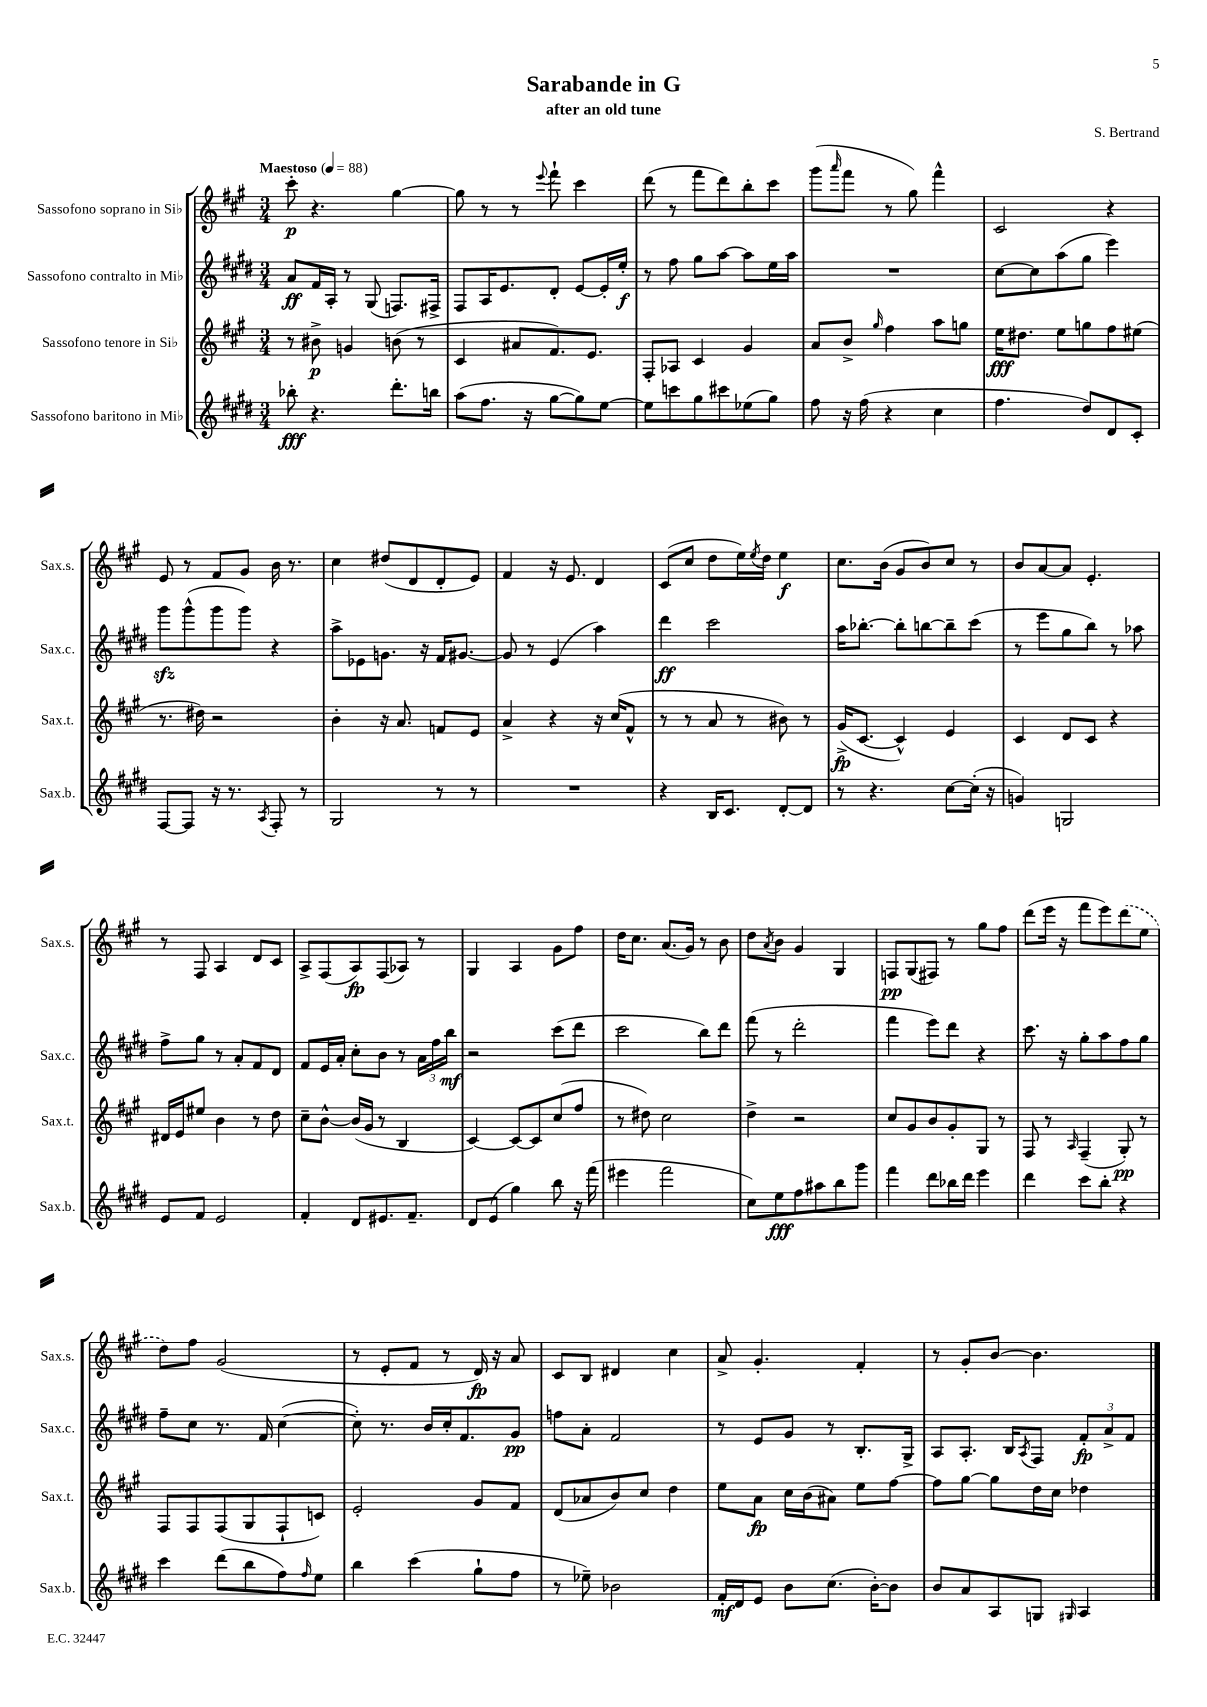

**kern	**kern	**kern	**kern
*staff4	*staff3	*staff2	*staff1
*clefG2	*clefG2	*clefG2	*clefG2
*k[f#c#g#d#]	*k[f#c#g#]	*k[f#c#g#d#]	*k[f#c#g#]
*M3/4	*M3/4	*M3/4	*M3/4
*MM88	*MM88	*MM88	*MM88
8bb-'	8r	8a	8ccc#'
4.r	8b#^	16f#	4.r
.	.	16A'	.
.	4g	8r	.
.	.	(8G#	.
8.ddd#'	(8b	8.F)	[4gg#
.	8r	.	.
16bb	.	16F#^	.
=	=	=	=
(8aa	4c#	8F#	8gg#]
8.ff#	.	16A	8r
.	.	8.e	.
.	8a#	.	8r
16r	.	.	.
.	.	.	8qqeee
[8gg#	8.f#)	8d#'	8fff#`
8gg#])	.	[8e	4ccc#
.	8.e	.	.
[8ee	.	16e']	.
.	.	16ee'	.
=	=	=	=
8ee]	8F#'	8r	(8ddd
8ccc	8A-	8ff#	8r
8gg#	4c#	8gg#	8fff#
8ccc#	.	[8aa	8ddd)
(8ee-	4g#	8aa]	8bb'
8gg#)	.	16ee	8ccc#
.	.	16aa	.
=	=	=	=
8ff#	8a	2.r	(8ggg#
.	.	.	16qqaaa
16r	8b^	.	8fff#
(16ff#	.	.	.
.	16qqgg#	.	.
4r	4ff#	.	8r
.	.	.	8gg#)
4cc#	8aa	.	4fff#^^
.	8gg	.	.
=	=	=	=
4.ff#	16ee	[8cc#	2c#
.	8.dd#	.	.
.	.	8cc#]	.
.	8ee	(8aa	.
8dd#)	8gg	8gg#	.
8d#	8ff#	4eee)	4r
8c#'	(8ee#	.	.
=	=	=	=
[8F#	8.r	8ggg#	8e
8F#]	.	(8ggg#^^	8r
.	16dd#)	.	.
16r	2r	8ggg#	8f#
8.r	.	.	.
.	.	8ggg#)	8g#
8qA	.	.	.
8F#'	.	4r	16b
.	.	.	8.r
8r	.	.	.
=	=	=	=
2G#	4b'	8aa^	4cc#
.	.	8e-	.
.	16r	8.g	(8dd#
.	8.a	.	.
.	.	.	8d
.	.	16r	.
8r	8f	16f#	8d'
.	.	[8.g#	.
8r	8e	.	8e)
=	=	=	=
2.r	4a^	8g#]	4f#
.	.	8r	.
.	4r	(4e	16r
.	.	.	8.e
.	16r	4aa)	4d
.	(16cc#	.	.
.	8f#^^	.	.
=	=	=	=
4r	8r	4ddd#	(8c#
.	8r	.	8cc#
16B	8a	2ccc#	8dd
8.c#	.	.	.
.	8r	.	16ee)
.	.	.	8qee
.	.	.	16dd
[8d#'	8b#)	.	4ee
8d#]	8r	.	.
=	=	=	=
8r	(16g#^	16aa	8.cc#
.	[8.c#	[8.bb-'	.
4.r	.	.	.
.	.	.	(16b
.	4c#^^])	8bb-']	8g#
.	.	[8bb	8b)
[8cc#	4e	8bb~]	8cc#
(16cc#']	.	(8ccc#	8r
16r	.	.	.
=	=	=	=
4g)	4c#	8r	8b
.	.	8eee	[8a
2G	8d	8gg#	8a]
.	8c#	8bb)	4.e'
.	4r	8r	.
.	.	8aa-	.
=	=	=	=
8e	16d#	8ff#^	8r
.	16e	.	.
8f#	8ee#	8gg#	8F#
2e	4b	8r	4A
.	.	8a'	.
.	8r	8f#	8d
.	8dd	8d#	8c#
=	=	=	=
4f#'	8cc#~	8f#	8A^
.	[8b^^	16e	(8F#
.	.	16a'	.
8d#	(16b]	8cc#'	8A)
.	16g#	.	.
8.e#	8r	8b	(8F#
.	4B	8r	8A-)
8.f#~	.	.	.
.	.	24a	8r
.	.	24ff#	.
.	.	24bb	.
=	=	=	=
8d#	[4c#)	2r	4G#
(8e	.	.	.
4gg#)	8c#_	.	4A
.	8c#]	.	.
8bb	(8cc#	(8ccc#	8g#
16r	8ff#	8ddd#	8ff#
(16fff#	.	.	.
=	=	=	=
4eee#	8r	2ccc#	16dd
.	.	.	8.cc#
.	8dd#)	.	.
2fff#	2cc#	.	(8.a
.	.	.	16g#)
.	.	8bb)	8r
.	.	8ddd#	8b
=	=	=	=
8cc#)	4dd^	(8fff#	8dd
.	.	.	8qa
8ee	.	8r	8b
8ff#	2r	2ddd#'	4g#
8aa#	.	.	.
8bb	.	.	4G#
8ggg#	.	.	.
=	=	=	=
4fff#	8cc#	4fff#	8F
.	8g#	.	(8G#
8ddd#	8b	8eee)	8F#)
16bb-	8g#'	8ddd#	8r
16ddd#	.	.	.
4eee	8G#	4r	8gg#
.	8r	.	8ff#
=	=	=	=
4ddd#	8F#	8.ccc#	(8ddd
.	8r	.	16eee
.	.	16r	16r
.	16qqA	.	.
8ccc#	(4F#~	8gg#'	8fff#
8bb'	.	8aa	8eee)
4r	8G#')	8ff#	(8ddd
.	8r	8gg#	8ee
=	=	=	=
4ccc#	8F#	8ff#~	8dd)
.	8F#	8cc#	8ff#
(8ddd#	(8F#	8.r	(2g#
8bb	8G#	.	.
.	.	16f#	.
8ff#)	8F#`	([4cc#	.
16qqff#	.	.	.
8ee	8c)	.	.
=	=	=	=
4bb	2e'	8cc#'])	8r
.	.	8.r	8e'
(4ccc#	.	.	8f#
.	.	16b	.
.	.	16cc#'	8r
.	.	8.f#	.
8gg#`	8g#	.	16d)
.	.	.	16r
8ff#	8f#	8g#	8a
=	=	=	=
8r	(8d	8ff	8c#
8ee-~)	8a-	8a'	8B
2b-	8b)	2f#	4d#
.	8cc#	.	.
.	4dd	.	4cc#
=	=	=	=
16f#'	8ee	8r	8a^
16d#	.	.	.
8e	8a	8e	4.g#'
8b	16cc#	8g#	.
.	(16b	.	.
(8.cc#	8a#)	8r	.
.	8ee	8.B'	4f#'
[16b')	.	.	.
8b]	[8ff#	.	.
.	.	16G#^	.
=	=	=	=
8b	8ff#]	8A	8r
8a	[8gg#	8.A'	8g#'
8A	8gg#]	.	[8b
.	.	16B	.
.	.	8qA	.
8G	16dd	8F#	4.b]
.	16cc#	.	.
16qqG#	.	.	.
4A	4dd-	12f#'	.
.	.	12a^	.
.	.	12f#	.
==	==	==	==
*-	*-	*-	*-
